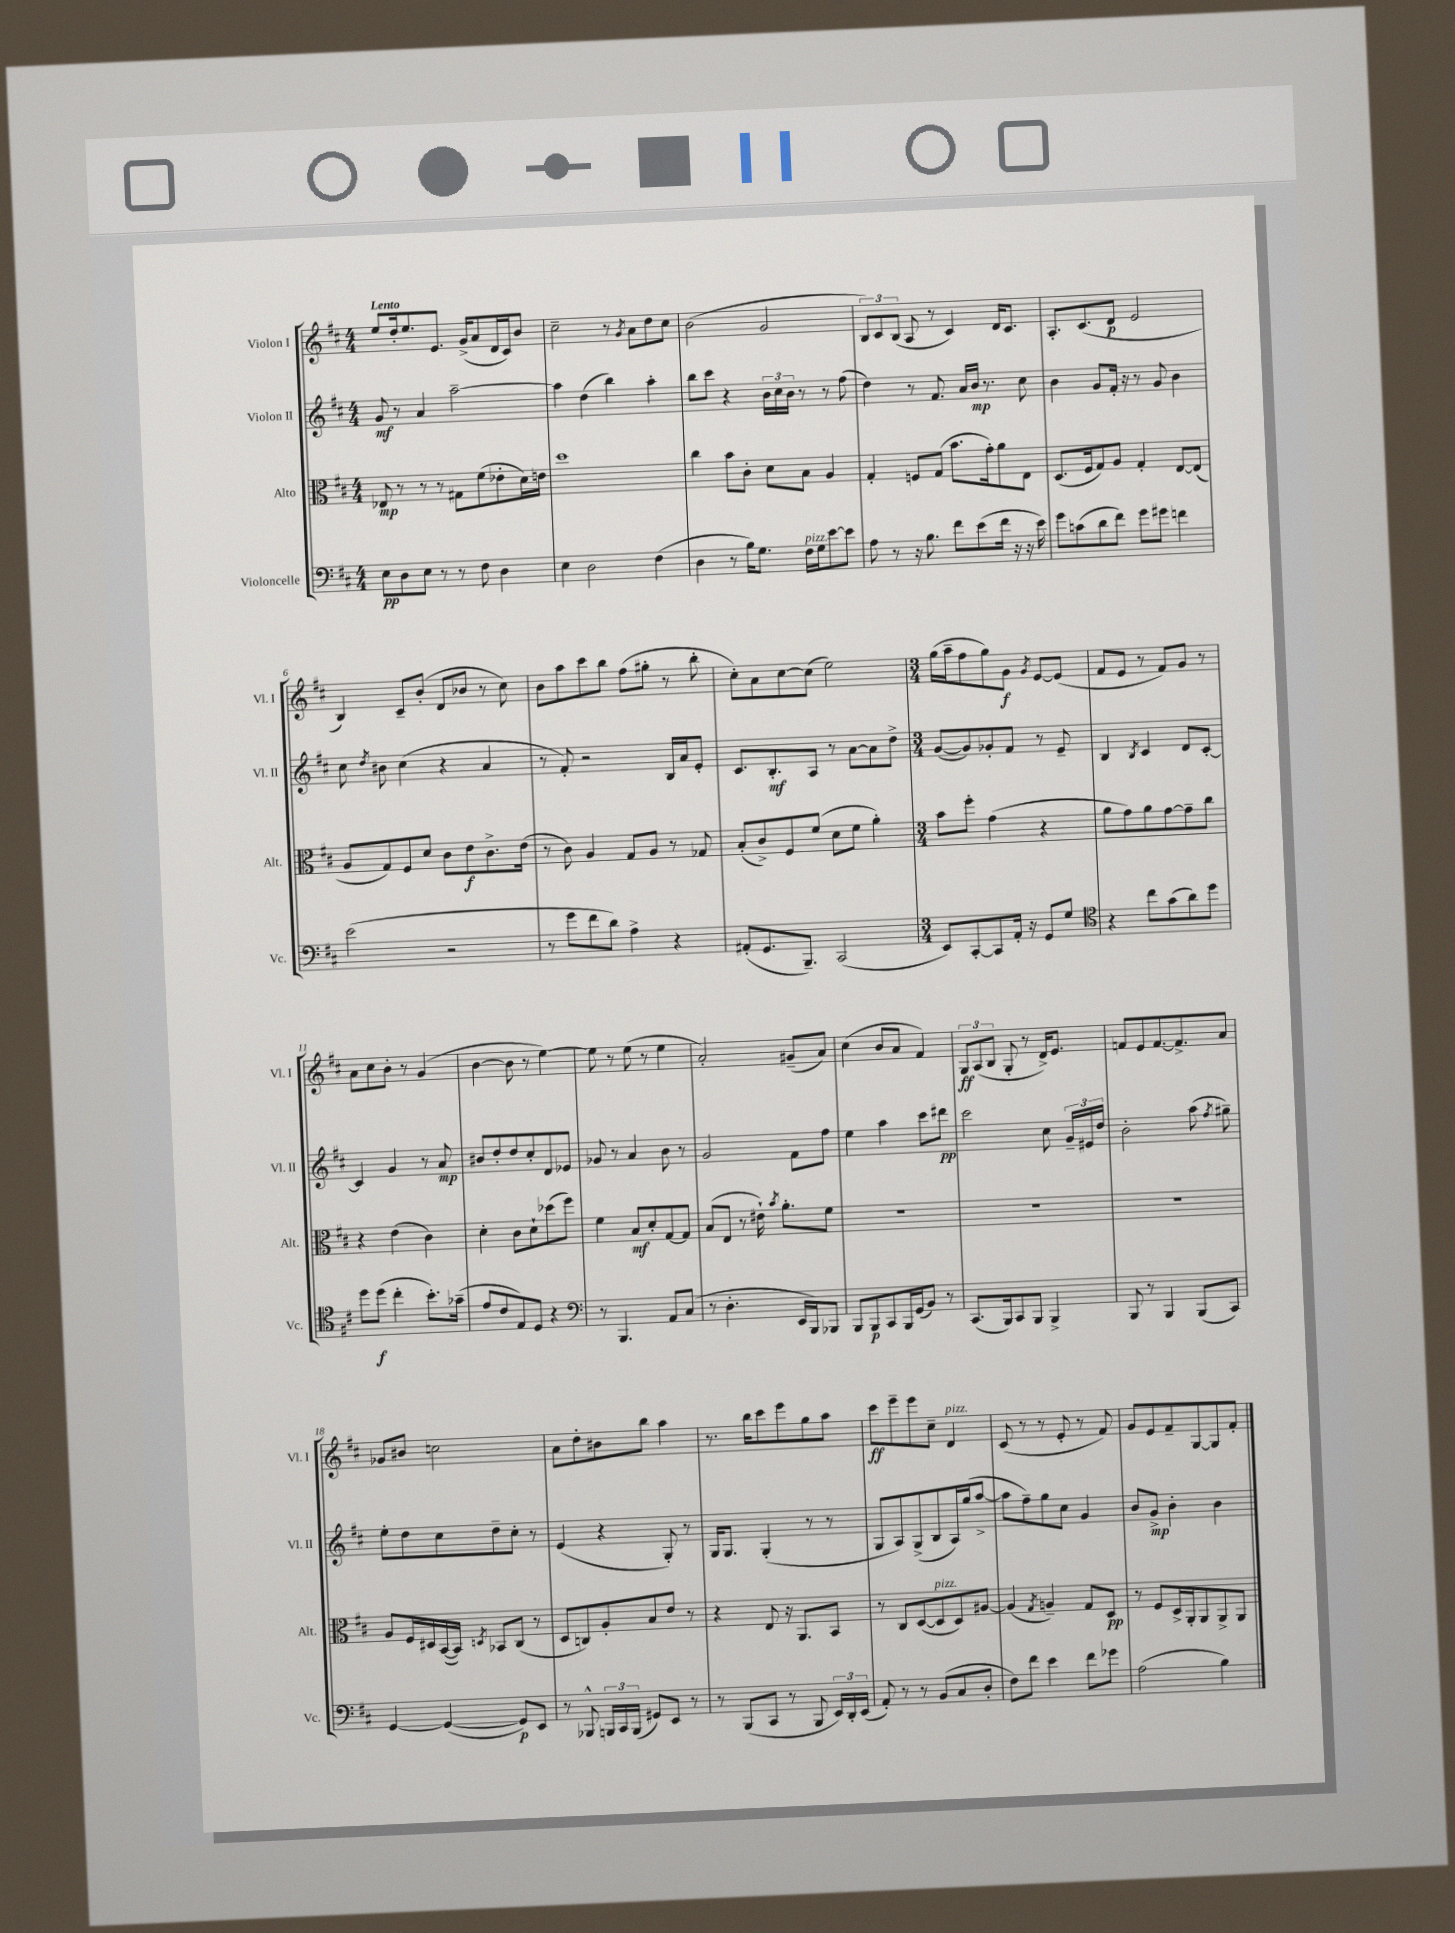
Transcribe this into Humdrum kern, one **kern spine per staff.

**kern	**dynam	**kern	**dynam	**kern	**dynam	**kern	**dynam
*part4	*part4	*part3	*part3	*part2	*part2	*part1	*part1
*staff4	*staff4	*staff3	*staff3	*staff2	*staff2	*staff1	*staff1
*I"Violoncelle	*	*I"Alto	*	*I"Violon II	*	*I"Violon I	*
*I'Vc.	*	*I'Alt.	*	*I'Vl. II	*	*I'Vl. I	*
*clefF4	*	*clefC3	*	*clefG2	*	*clefG2	*
*k[f#c#]	*	*k[f#c#]	*	*k[f#c#]	*	*k[f#c#]	*
*M4/4	*	*M4/4	*	*M4/4	*	*M4/4	*
=1	=1	=1	=1	=1	=1	=1	=1
!	!	!	!	!	!	!LO:TX:a:B:t=Lento	!
8E\L	pp	8E-X/	mp	8g/	mf	8ee/L	.
8D\	.	8r	.	8r	.	16dd'/k	.
.	.	.	.	.	.	8.ee/	.
8E\J	.	8r	.	4a/	.	.	.
8r	.	8r	.	.	.	8.e/J	.
8r	.	8G#X\L	.	[2aa~\	.	.	.
.	.	.	.	.	.	(16g^/KL	.
8F#\	.	(8f#\	.	.	.	8a/	.
4D\	.	8e-X'\	.	.	.	16d/L	.
.	.	.	.	.	.	16c#/J)	.
.	.	16d\L)	.	.	.	8b/J	.
.	.	16en\JJ	.	.	.	.	.
=2	=2	=2	=2	=2	=2	=2	=2
4E\	.	1dd	.	4aa\]	.	2cc#~\	.
2D\	.	.	.	(4dd\	.	.	.
.	.	.	.	4bb\)	.	8r	.
.	.	.	.	.	.	8qg/	.
.	.	.	.	.	.	8a\L	.
(4F#\	.	.	.	4aa'\	.	8dd\	.
.	.	.	.	.	.	8cc#\J	.
=3	=3	=3	=3	=3	=3	=3	=3
4D\	.	4cc#\	.	8bb\L	.	(2b\	.
.	.	.	.	8ccc#\J	.	.	.
8r	.	8b\L	.	4r	.	.	.
16B\KL)	.	8c#'\J	.	.	.	.	.
8.G\J	.	.	.	.	.	.	.
.	.	8d\L	.	24b\LL	.	2g/	.
.	.	.	.	24cc#\	.	.	.
.	.	.	.	24b\JJ	.	.	.
!LO:TX:a:i:t=pizz.	!	!	!	!	!	!	!
16F#\LL	.	8B\J	.	8r	.	.	.
16G\J	.	.	.	.	.	.	.
[8e\	.	4A/	.	8r	.	.	.
8e\J]	.	.	.	(8ff#\	.	.	.
=4	=4	=4	=4	=4	=4	=4	=4
8A\	.	4G'/	.	4dd\)	.	12B/L)	.
.	.	.	.	.	.	12c#/	.
8r	.	.	.	.	.	.	.
.	.	.	.	.	.	(12B/J	.
16r	.	8Fn/L	.	8r	.	8A/	.
8.B\	.	.	.	.	.	.	.
.	.	(8G/J	.	8.f#/	.	8r	.
8f#\L	.	8.b\L	.	.	.	4c#/)	.
.	.	.	.	16a/LL	.	.	.
(8e\	.	.	.	16b/JJ	mp	.	.
.	.	16g'\k)	.	8.r	.	.	.
16f#\Jk	.	8a\	.	.	.	16d/KL	.
16r	.	.	.	.	.	8.c#/J	.
16r	.	8E\J	.	8cc#\	.	.	.
16e\)	.	.	.	.	.	.	.
=5	=5	=5	=5	=5	=5	=5	=5
8g\L	.	(8.D/L	.	4b\	.	8.A'/L	.
(8cn\	.	.	.	.	.	.	.
.	.	16F#/k	.	.	.	(8.c#/	.
8d\	.	8G/)	.	8g/L	.	.	.
8f#\J)	.	8A/J	.	16f#'/Jk	.	8d/J	p
.	.	.	.	16r	.	.	.
8g\L	.	4G'/	.	8r	.	2e/	.
8g#X\J	.	.	.	8g/	.	.	.
4fn\	.	[8E/L	.	4b\	.	.	.
.	.	(8E/J]	.	.	.	.	.
!!LO:LB:g=z
=6	=6	=6	=6	=6	=6	=6	=6
(2e\	.	8A/L	.	8cc#\	.	4B/)	.
.	.	.	.	8qdd/	.	.	.
.	.	8G/)	.	8b#X\	.	.	.
.	.	8F#/	.	(4cc#\	.	8c#~/L	.
.	.	8d/J	.	.	.	(8b'/J	.
2r	.	8c#\L	.	4r	.	8d/L	.
.	.	8e\	f	.	.	8b-X/J	.
.	.	8.c#^\	.	4a/	.	8r	.
.	.	.	.	.	.	8cc#\)	.
.	.	(16e\Jk	.	.	.	.	.
=7	=7	=7	=7	=7	=7	=7	=7
8r	.	8r	.	8r	.	8b\L	.
8g\L	.	8c#\)	.	8f#'/)	.	8aa\	.
8f#\	.	4A/	.	2r	.	8ccc#\	.
8d\J)	.	.	.	.	.	8bb\J	.
4A^\	.	8G/L	.	.	.	(8ff#\L	.
.	.	8A/J	.	.	.	8gg#X'\J	.
4r	.	8r	.	16B/LL	.	8r	.
.	.	.	.	16a/J	.	.	.
.	.	8G-X/	.	8e'/J	.	8bb'\	.
=8	=8	=8	=8	=8	=8	=8	=8
(8AA#X'/L	.	(8B'/L	.	8.c#/L	.	8cc#'\L)	.
8.GG/	.	8c#^/)	.	.	.	8a\	.
.	.	.	.	8.B'/	mf	.	.
.	.	8F#/	.	.	.	[8cc#\	.
8.BBB~/J)	.	.	.	.	.	.	.
.	.	(8f#/J	.	8A/J	.	(8cc#\J]	.
(2CC#/	.	8d\L	.	8r	.	2ee\)	.
.	.	8f#\J	.	[8a\L	.	.	.
.	.	4a'\)	.	8a\]	.	.	.
.	.	.	.	8dd^\J	.	.	.
=9	=9	=9	=9	=9	=9	=9	=9
*M3/4	*	*M3/4	*	*M3/4	*	*M3/4	*
8EE/L)	.	8b\L	.	([8g/L	.	(16gg\LL	.
.	.	.	.	.	.	16aa~\J	.
[8CC#'/	.	8ff#'\J	.	8g/])	.	8ff#\	.
8CC#/]	.	(4g\	.	8g-X'/	.	8gg\)	.
16AA'/Jk	.	.	.	8f#/J	.	8g\J	f
16r	.	.	.	.	.	.	.
.	.	.	.	.	.	8qg/	.
8GG/L	.	4r	.	8r	.	[8e/L	.
8G/J	.	.	.	8e~/	.	(8e/J]	.
=10	=10	=10	=10	=10	=10	=10	=10
*clefC4	*	*	*	*	*	*	*
4r	.	8a\L	.	4B/	.	8f#/L	.
.	.	8g\)	.	.	.	8e/J	.
.	.	.	.	8qB/	.	.	.
8cc#\L	.	8a\	.	4c#/	.	8r	.
(8g\	.	[8g\	.	.	.	8f#/L)	.
8a\)	.	8g~\]	.	8d/L	.	8g/J	.
8dd\J	.	8cc#\J	.	[8c#'/J	.	8r	.
!!LO:LB:g=z
=11	=11	=11	=11	=11	=11	=11	=11
8dd\L	.	4r	.	4c#/]	.	8a\L	.
(8dd\J	f	.	.	.	.	8cc#\	.
4cc#'\	.	(4e\	.	4g/	.	8b'\J	.
.	.	.	.	.	.	8r	.
8.b'\L)	.	4c#\)	.	8r	.	(4g/	.
.	.	.	.	8a/	mp	.	.
(16g-X~\Jk	.	.	.	.	.	.	.
=12	=12	=12	=12	=12	=12	=12	=12
8e/L	.	4d'\	.	8b#X/L	.	[4b\	.
8c#/	.	.	.	8dd'/	.	.	.
8E/)	.	8c#\L	.	8dd/	.	8b\]	.
8D/J	.	8d`\	.	8cc#'/	.	8r	.
4r	.	(8dd-X\	.	8d/	.	[4ee\)	.
.	.	8ff#\J)	.	8e-X/J	.	.	.
=13	=13	=13	=13	=13	=13	=13	=13
*clefF4	*	*	*	*	*	*	*
8r	.	4f#\	.	8g-X/	.	8ee\]	.
4.BBB/	.	.	.	8r	.	8r	.
.	.	8B/L	mf	4a/	.	(8ee\	.
.	.	8d'/	.	.	.	8r	.
8AA/L	.	[8G/	.	8b\	.	4ee\	.
(8C#/J	.	8G/J]	.	8r	.	.	.
=14	=14	=14	=14	=14	=14	=14	=14
8r	.	(8B/L	.	2g/	.	2a'/)	.
4.D'\	.	8E/J	.	.	.	.	.
.	.	8r	.	.	.	.	.
.	.	16e#X`\)	.	.	.	.	.
.	.	8qb/	.	.	.	.	.
.	.	8.a'\L	.	.	.	.	.
16EE/LL	.	.	.	8f#\L	.	(8g#X~/L	.
16BBB/J)	.	.	.	.	.	.	.
8BBB-X/J	.	8f#\J	.	8ff#\J	.	8a/J)	.
=15	=15	=15	=15	=15	=15	=15	=15
8BBB/L	.	2.r	.	4ee\	.	(4cc#\	.
8BBB/	p	.	.	.	.	.	.
8CC#/	.	.	.	4aa\	.	8b/L	.
16BBB/L	.	.	.	.	.	8a/J	.
(16GG/J	.	.	.	.	.	.	.
8BB/J)	.	.	.	8ccc#\L	.	4f#/)	.
8r	.	.	.	8ddd#X\J	pp	.	.
=16	=16	=16	=16	=16	=16	=16	=16
(8.CC#/L	.	2.r	.	2ccc#\	.	12G/L	ff
.	.	.	.	.	.	(12A/	.
.	.	.	.	.	.	12B/J	.
16BBB/k)	.	.	.	.	.	.	.
8CC#/	.	.	.	.	.	8G'/	.
8BBB/J	.	.	.	.	.	8r	.
4BBB^/	.	.	.	8cc#\	.	16d^/KL)	.
.	.	.	.	.	.	8.e/J	.
.	.	.	.	24g~/LL	.	.	.
.	.	.	.	24e#X/	.	.	.
.	.	.	.	24dd/JJ	.	.	.
=17	=17	=17	=17	=17	=17	=17	=17
8BBB/	.	2.r	.	2b'\	.	8fn/L	.
8r	.	.	.	.	.	8e/	.
4BBB/	.	.	.	.	.	[8.f/	.
.	.	.	.	.	.	8.f^/]	.
(8BBB/L	.	.	.	(8aa\	.	.	.
.	.	.	.	8qff#/	.	.	.
8CC#/J)	.	.	.	8gg#X~\)	.	8a/J	.
!!LO:LB:g=z
=18	=18	=18	=18	=18	=18	=18	=18
[4GG/	.	8A/L	.	8ee'\L	.	8g-X/L	.
.	.	16F#/L	.	8dd\	.	8b#X/J	.
.	.	16D#X/	.	.	.	.	.
(4GG/_	.	([16BB/	.	8cc#\	.	2ccn\	.
.	.	16BB/JJ])	.	.	.	.	.
.	.	8qDn/	.	.	.	.	.
.	.	8BB-X/L	.	8dd~\	.	.	.
8GG/L])	p	(8C#/J	.	8cc#'\J	.	.	.
8EE/J	.	8r	.	8r	.	.	.
=19	=19	=19	=19	=19	=19	=19	=19
8r	.	8D/L	.	(4e/	.	8a\L	.
8BBB-X^^/	.	8Cn/)	.	.	.	8dd'\	.
24BBBn/LL	.	8A'/	.	4r	.	8b#X\	.
24CC#/	.	.	.	.	.	.	.
(24BBB/JJ	.	.	.	.	.	.	.
8GG#X/L)	.	8B/	.	.	.	8bb\J	.
8EE/J	.	8e/J	.	8G'/)	.	4aa\	.
8r	.	8r	.	8r	.	.	.
=20	=20	=20	=20	=20	=20	=20	=20
8r	.	4r	.	16G/KL	.	8.r	.
.	.	.	.	8.G/J	.	.	.
(8BBB/L	.	.	.	.	.	.	.
.	.	.	.	.	.	16bb\KL	.
8CC#/J	.	8E/	.	(4G'/	.	8ccc#\	.
8r	.	16r	.	.	.	8eee\	.
.	.	8.AA/L	.	.	.	.	.
8BBB/	.	.	.	8r	.	8gg\	.
24EE/LL)	.	8BB/J	.	8r	.	8aa\J	.
24DD'/	.	.	.	.	.	.	.
(24EE/JJ	.	.	.	.	.	.	.
=21	=21	=21	=21	=21	=21	=21	=21
8AA'/)	.	8r	.	8G/L	.	8ccc#\L	ff
8r	.	8C#/L	.	8A/)	.	8eee~\	.
8r	.	([8D/	.	(8G^/	.	8eee\	.
!	!	!LO:TX:a:i:t=pizz.	!	!	!	!	!
(8BB/L	.	8D/]	.	8B/	.	8cc#~\J	.
!	!	!	!	!	!	!LO:TX:a:i:t=pizz.	!
8C#/	.	8D/)	.	16A/L)	.	4d/	.
.	.	.	.	(16gg/J	.	.	.
8D'/J	.	[8A#X/J	.	[8aa^/J	.	.	.
=22	=22	=22	=22	=22	=22	=22	=22
8F#\L)	.	(4A#/]	.	8aa\L]	.	(8c#/	.
8f#\J	.	.	.	8ff#~\)	.	8r	.
.	.	8qG/	.	.	.	.	.
4e\	.	4An~/)	.	8gg\	.	8r	.
.	.	.	.	8cc#\J	.	8e'/	.
8f#\L	.	8G/L	.	4g/	.	8r	.
8g-X\J	.	8D/J	pp	.	.	8f#/)	.
=23	=23	=23	=23	=23	=23	=23	=23
(2A\	.	8r	.	8b/L	.	8g/L	.
.	.	8F#/L	.	8g^/J	mp	8e/	.
.	.	16D^/L	.	4b'\	.	8f#~/	.
.	.	16AA'/J	.	.	.	.	.
.	.	8AA/	.	.	.	[8G/	.
4B\)	.	8AA^/	.	4b\	.	8G/]	.
.	.	8AA/J	.	.	.	8f#'/J	.
==	==	==	==	==	==	==	==
*-	*-	*-	*-	*-	*-	*-	*-
